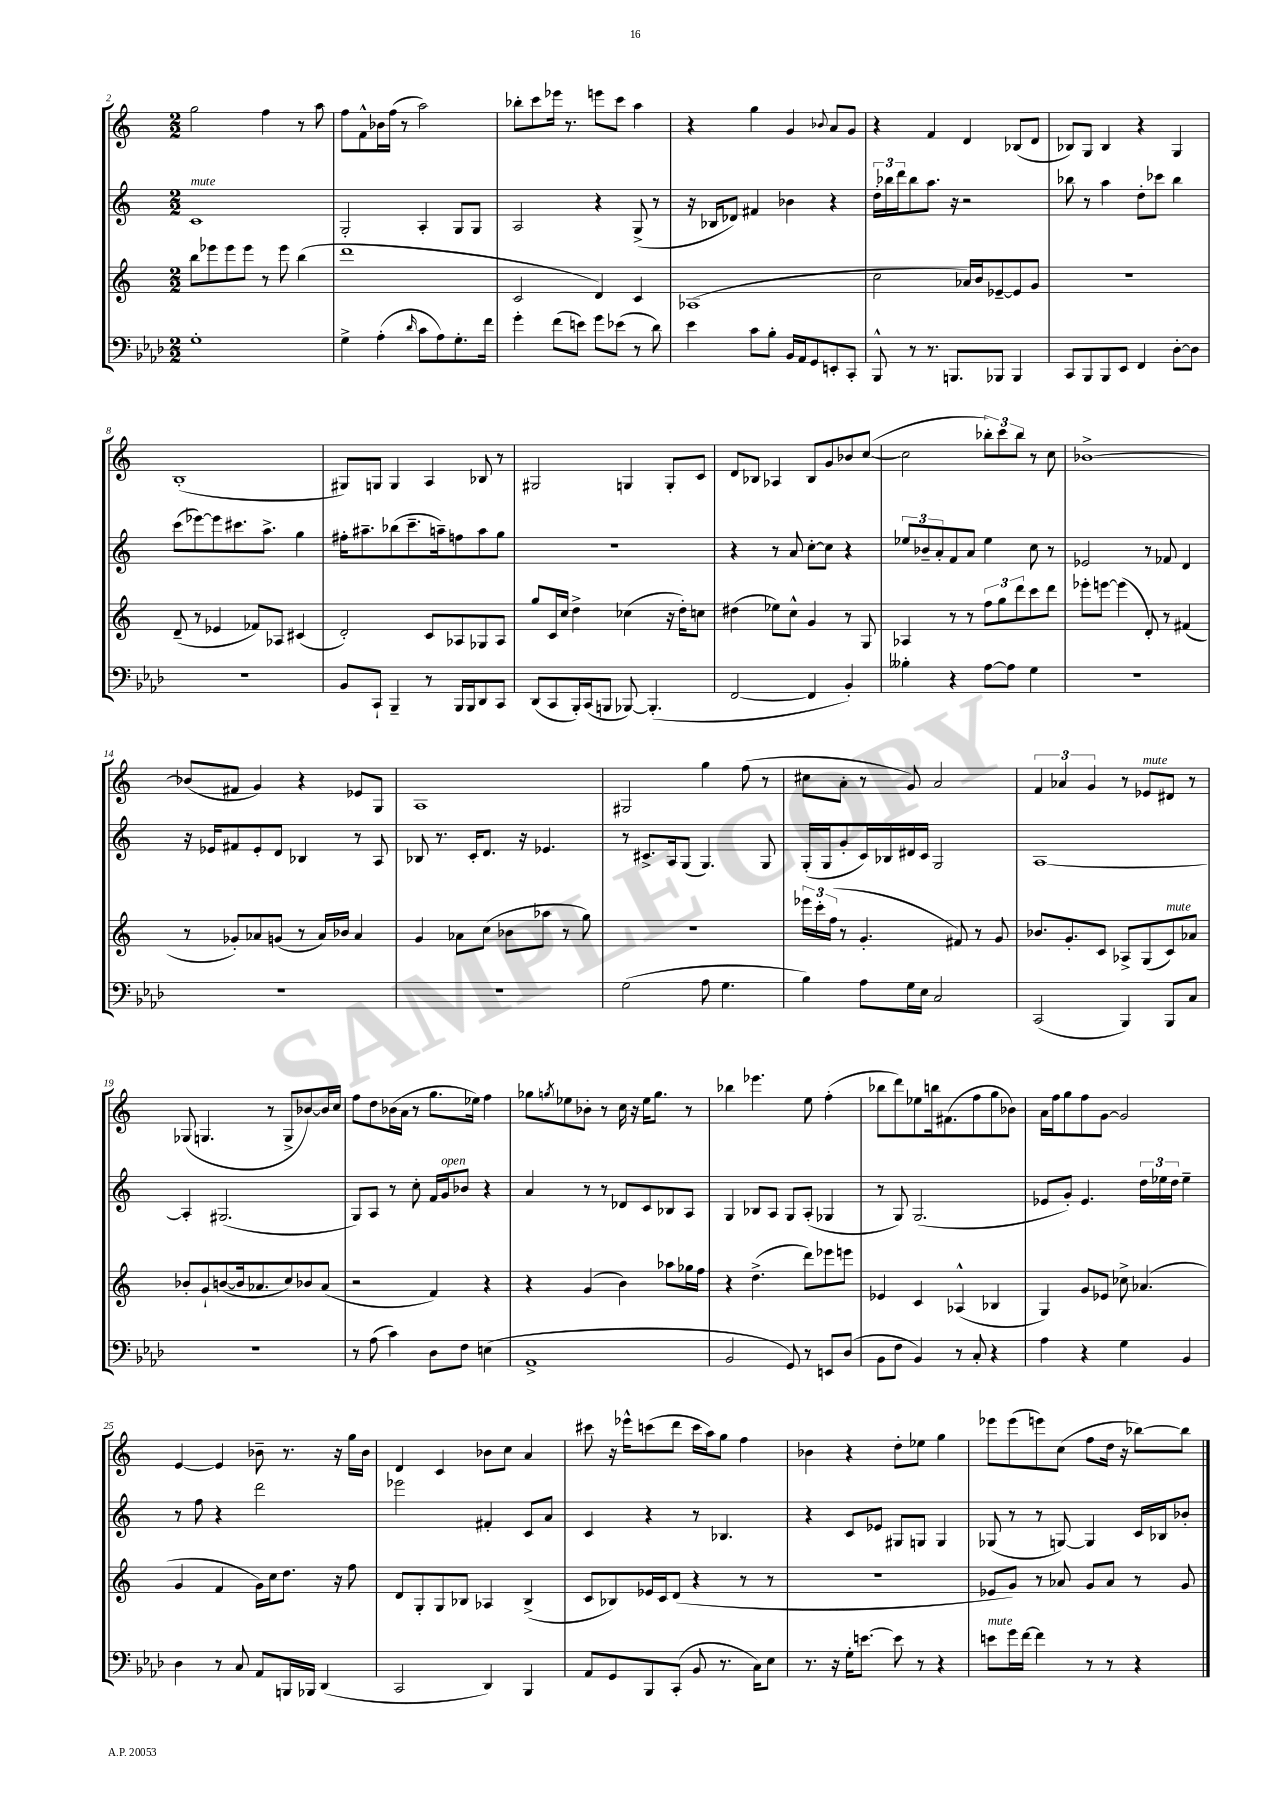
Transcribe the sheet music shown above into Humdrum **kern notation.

**kern	**kern	**kern	**kern
*staff4	*staff3	*staff2	*staff1
*clefF4	*clefG2	*clefG2	*clefG2
*k[b-e-a-d-]	*k[]	*k[]	*k[]
*M2/2	*M2/2	*M2/2	*M2/2
1G'	8bb\L	1c	2gg\
.	8eee-\	.	.
.	8eee-\	.	.
.	8eee-\J	.	.
.	8r	.	4ff\
.	8eee-\	.	.
.	(4bb\	.	8r
.	.	.	8aa\
=	=	=	=
4G^\	1ddd	2G'/	8ff\L
.	.	.	8f^^\
(4A-'\	.	.	16b-\L
.	.	.	(16ff\JJ
.	.	.	8r
16qqd-/	.	.	.
8c\L	.	4A'/	2aa\)
8A-\)	.	.	.
8.G'\	.	8G/L	.
.	.	8G/J	.
16f\Jk	.	.	.
=	=	=	=
4g'\	2c/	2A/	8bb-'\L
.	.	.	8ccc\
(8f\L	.	.	16eee-\Jk
.	.	.	8.r
8e\J)	.	.	.
8g\L	4d/)	4r	8eee\L
(8e-\J	.	.	8ccc\J
8r	4c/	(8G^/	4aa\
8d-\)	.	8r	.
=	=	=	=
4e-\	(1A-	16r	4r
.	.	16B-/LK	.
.	.	8d-/J)	.
8c\L	.	4f#/	4gg\
8B-'\J	.	.	.
16BB-/LL	.	4b-\	4g/
16AA-/J	.	.	.
8GG/	.	.	.
.	.	.	8qqb-/
8EE'/	.	4r	8a/L
8CC'/J	.	.	8g/J
=	=	=	=
8BBB-^^/	2cc\	24dd'\LL	4r
.	.	24bb-\	.
.	.	24ddd\J	.
8r	.	8bb-\	.
8.r	.	8.aa\J	4f/
8.BBB/L	.	16r	.
.	16a-/LL)	2r	4d/
.	16b/J	.	.
8BBB-/J	[8e-~/	.	.
4BBB-/	8e-/]	.	(8B-/L
.	8g/J	.	8d/J
=	=	=	=
8CC/L	1r	8bb-\	8B-/L)
8BBB-/	.	8r	8G/J
8BBB-/	.	4aa\	4B-/
8EE-/J	.	.	.
4FF/	.	8dd'\L	4r
.	.	8ccc-\J	.
[8D-'\L	.	4bb-\	4G/
8D-\]J	.	.	.
=	=	=	=
1r	(8d~/	(8ccc\L	(1B'
.	8r	[8eee-\)	.
.	4e-/	8eee-\]	.
.	.	8.ccc#\	.
.	8f-/L)	.	.
.	.	8.aa^\J	.
.	8A-/J	.	.
.	(4c#/	4gg\	.
=	=	=	=
8BB-/L	2d'/)	16ff#'\LK	8G#/L)
.	.	8.aa#~\	.
8CC`/J	.	.	8G/J
4BBB-~/	.	(8bb-\	4G/
.	.	8.ccc~\	.
8r	8c/L	.	4A/
.	.	16aa~\k)	.
16BBB-/LL	8A-/	8ff\	.
16BBB-/J	.	.	.
8DD-/	8G-/	8aa\	8B-/
8CC/J	8A-/J	8gg\J	8r
=	=	=	=
(8DD-/L	8gg/L	1r	2G#/
8CC/	16c/L	.	.
.	16cc/JJ	.	.
16BBB-'/L)	4dd^\	.	.
(16CC/J	.	.	.
8BBB/J	.	.	.
[8BBB-/)	(4cc-\	.	4G/
(4.BBB-'/]	.	.	.
.	16r	.	8G'/L
.	16dd'\LK)	.	.
.	8cc\J	.	8c/J
=	=	=	=
[2FF/	(4dd#\	4r	8d/L
.	.	.	8B-/J
.	8ee-\L)	8r	4A-/
.	8cc^^\J	8a/	.
4FF/]	4g/	[8cc'\L	8B-/L
.	.	8cc\]J	8g/
4BB-'/)	8r	4r	8b-/
.	8G/	.	([8cc/J
=	=	=	=
4B--'\	4A-/	12ee-/L	2cc\]
.	.	12b-~/	.
.	.	12a'/	.
4r	8r	8f/	.
.	8r	8a/J	.
[8A-\L	12ff\L	4ee-\	12bb-'\L)
.	12gg\	.	12ccc\
8A-\]J	.	.	.
.	12ddd\	.	12bb-\J
4G\	8ccc\	8cc\	8r
.	8ddd\J	8r	8cc\
=	=	=	=
1r	8eee-'\L	2e-/	[1b-^
.	[8eee\J	.	.
.	(4eee\]	.	.
.	8d'/)	8r	.
.	8r	8f-/	.
.	(4f#/	4d/	.
=	=	=	=
1r	8r	16r	(8b-/]L
.	.	16e-/LK	.
.	8g-'/L)	8f#/	8f#/J
.	8a-/	8e-'/	4g/)
.	(8g/J	8d/J	.
.	8r	4B-/	4r
.	16a-/LL)	.	.
.	16b-/JJ	.	.
.	4a-/	8r	8e-/L
.	.	8A/	8G/J
=	=	=	=
1r	4g/	8B-/	1A
.	.	8.r	.
.	8a-\L	.	.
.	.	16c'/LK	.
.	(8cc\J	8.d/J	.
.	8b-\L	.	.
.	.	16r	.
.	8aa-\J	4.e-/	.
.	8r	.	.
.	8gg\)	.	.
=	=	=	=
(2G\	1r	8r	2G#/
.	.	8.c#^/L	.
.	.	16A/k	.
.	.	(8G/J	.
8A-\	.	4.G/)	4gg\
4.G\	.	.	.
.	.	.	(8ff\
.	.	8G/	8r
=	=	=	=
4B-\)	24eee-\LL	(16G'/LL	8cc#\L
.	24ccc'\	.	.
.	.	16G/J	.
.	(24ff\JJ	.	.
.	8r	8g'/	8a'\J
8A-\L	4.g'/	16c/L)	8r
.	.	16B-/	.
16G\L	.	16d#/	8g/)
16E-\JJ	.	16c/JJ	.
2C/	.	2G/	2a/
.	8f#/)	.	.
.	8r	.	.
.	8g/	.	.
=	=	=	=
(2CC/	8.b-/L	[1A	6f/
.	.	.	6a-/
.	8.g'/	.	.
.	.	.	6g/
.	8c/J	.	.
4BBB-/)	8A-^/L	.	8r
.	(8G/	.	8e-/L
8BBB-/L	8c/)	.	8d#/J
8C/J	8a-/J	.	8r
=	=	=	=
1r	8b-'/L	4A'/]	(8G-/
.	8g`/	.	4.G/
.	([8b/	(2.G#/	.
.	16b/]k	.	.
.	8.a-/	.	.
.	.	.	8r
.	8cc/)	.	8G^/L
.	8b-/	.	[8b-/)
.	(8a-/J	.	16b-/]L
.	.	.	16cc/JJ
=	=	=	=
8r	2r	8G/L)	8ff\L
(8A-\	.	8A/J	8dd\
4c\)	.	8r	(16b-\L
.	.	.	16a\JJ
.	.	8cc'\	8r
8D-\L	4f/)	16f/LL	8.gg\L
.	.	16g/J	.
8F\J	.	8b-/J	.
.	.	.	16ee-\Jk)
(4E\	4r	4r	4ff\
=	=	=	=
1AA-^	4r	4a/	8gg-\L
.	.	.	8qgg/
.	.	.	8ee-\
.	(4g/	8r	8b-'\J
.	.	8r	8r
.	4b\)	8d-/L	16cc\
.	.	.	16r
.	.	8c/	16ee-\LK
.	.	.	8.gg\J
.	8aa-\L	8B-/	.
.	16gg-\L	8A/J	8r
.	16ff\JJ	.	.
=	=	=	=
2BB-/	4r	4G/	4bb-\
.	(4.dd^\	8B-/L	4.eee-\
.	.	8A/J	.
8GG/)	.	8G/L	.
8r	8ddd\L)	(8A'/J	8ee\
8EE/L	8eee-\	4G-/	(4ff'\
(8D-/J	8eee\J	.	.
=	=	=	=
8BB-\L	4e-/	8r	8bb-\L
8F\J	.	8G/)	8ddd\)
4BB-/)	4c/	(2.G/	8ee-\
.	.	.	16bb\k
.	.	.	(8.f#\
8r	(4A-^^/	.	.
8C'/	.	.	8ff\
4r	4B-/	.	8gg\
.	.	.	8b-\J)
=	=	=	=
4A-\	4G/)	8e-/L	16a\LL
.	.	.	16ff\J
.	.	8g'/J)	8gg\
4r	8g/L	4.e-/	8ff\
.	8e-/J	.	[8g\J
4G\	8cc-^\	.	2g/]
.	(4.a-/	24dd\LL	.
.	.	24ee-\	.
.	.	24dd\JJ	.
4BB-/	.	4ee-~\	.
=	=	=	=
4D-\	4g/	8r	[4e/
.	.	8ff\	.
8r	4f/	4r	4e/]
8C/	.	.	.
8AA-/L	16g\LL)	2ddd\	8b-~\
.	16cc\J	.	.
16BBB/L	8.dd\J	.	8.r
16BBB-/JJ	.	.	.
(4DD-/	.	.	.
.	16r	.	16r
.	8ff\	.	16gg\LL
.	.	.	16b-\JJ
=	=	=	=
2CC/	8d/L	2eee-\	4d/
.	8G'/	.	.
.	8G/	.	4c/
.	8B-/J	.	.
4DD-/)	4A-/	4f#'/	8b-\L
.	.	.	8cc\J
4BBB-/	(4B-^/	8c/L	4a/
.	.	8a/J	.
=	=	=	=
8AA-/L	8c/L	4c/	8ccc#\
8GG/	8B-/)	.	16r
.	.	.	16eee-^^\LK
8BBB-/	16e-/L	4r	(8ccc\
.	16c/J	.	.
(8CC'/J	(8d/J	.	8ddd\J
8BB-/	4r	8r	16ccc\LL
.	.	.	16aa\J)
8.r	.	4.B-/	8gg\J
.	8r	.	4ff\
16C\LK)	.	.	.
8E-\J	8r	.	.
=	=	=	=
8.r	1r	4r	4b-\
16r	.	.	.
16G'\LK	.	8c/L	4r
[8.e\J	.	.	.
.	.	8e-/J	.
8e\]	.	8G#/L	8dd'\L
8r	.	8G/J	8ee-\J
4r	.	4G/	4gg\
=	=	=	=
8e\L	8e-/L	(8G-/	8eee-\L
16g\L	8g/J)	8r	(8eee-\
[16f\JJ	.	.	.
4f\]	8r	8r	8eee\)
.	8a-/	[8G/)	(8cc\J
8r	8g/L	4G/]	8ff\L
8r	8a-/J	.	16dd\Jk
.	.	.	16r
4r	8r	16c/LL	[8bb-\L)
.	.	16B-/J	.
.	8g/	8b-'/J	8bb-\]J
==	==	==	==
*-	*-	*-	*-
